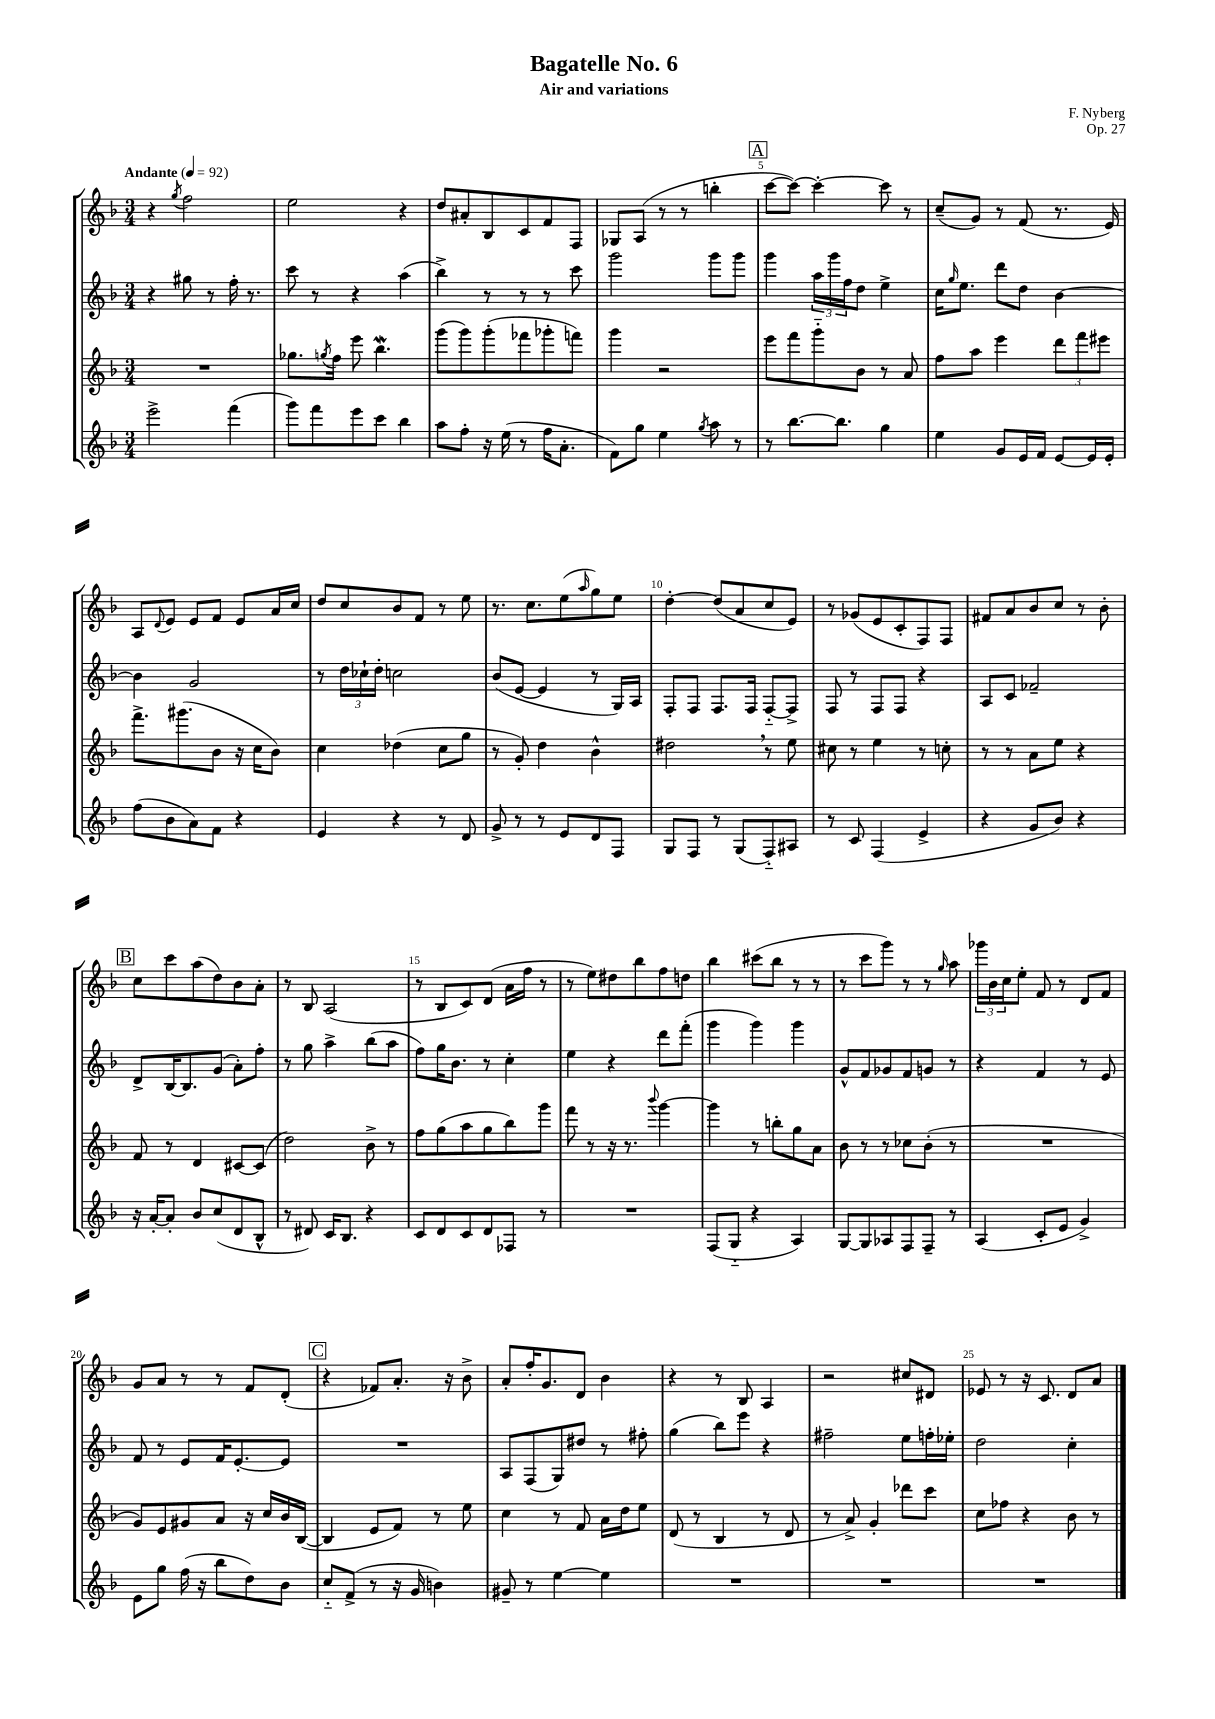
\header { title = "Bagatelle No. 6" composer = "F. Nyberg" subtitle = "Air and variations" opus = "Op. 27" }
<<
\new StaffGroup <<
\new Staff = "s0" {
    \clef treble \key f \major \numericTimeSignature \time 3/4 \tempo "Andante" 4 = 92
    r4 \acciaccatura { g''8 } f''2 |
    e''2 r4 |
    d''8 ais'8-. bes8 c'8 f'8 f8 |
    ges8 a8( r8 r8 b''4-. |
    \mark \markup { \box "A" } c'''8~ c'''8~) c'''4~-. c'''8 r8 |
    c''8--( g'8) r8 f'8( r8. e'16) |
    a8 \appoggiatura { d'8 } e'8 e'8 f'8 e'8 a'16 c''16 |
    d''8 c''8 bes'8 f'8 r8 e''8 |
    r8. c''8. e''8( \grace { a''16 } g''8) e''8 |
    d''4~-. d''8( a'8 c''8 e'8) |
    r8 ges'8( e'8 c'8-. f8) f8 |
    fis'8 a'8 bes'8 c''8 r8 bes'8-. |
    \mark \markup { \box "B" } c''8 c'''8 a''8( d''8) bes'8 a'8-. |
    r8 bes8 a2( |
    r8 bes8 c'8) d'8( a'16 f''16 r8 |
    r8 e''8) dis''8 bes''8 f''8 d''8 |
    bes''4 cis'''8( bes''8 r8 r8 |
    r8 c'''8 g'''8) r8 r8 \grace { g''16 } a''8 |
    \tuplet 3/2 { ges'''16 bes'16 c''16 } e''8-. f'8 r8 d'8 f'8 |
    g'8 a'8 r8 r8 f'8 d'8-.( |
    \mark \markup { \box "C" } r4 fes'8) a'8.-. r16 bes'8-> |
    a'8-. f''16-. g'8. d'8 bes'4 |
    r4 r8 bes8 a4 |
    r2 cis''8 dis'8 |
    ees'8 r8 r16 c'8. d'8 a'8 \bar "|." |
}
\new Staff = "s1" {
    \clef treble \key f \major \numericTimeSignature \time 3/4
    r4 gis''8 r8 f''16-. r8. |
    c'''8 r8 r4 a''4( |
    bes''4->) r8 r8 r8 c'''8 |
    g'''2 g'''8 g'''8 |
    \mark \markup { \box "A" } g'''4 \tuplet 3/2 { a''16 g'''16 f''16 } d''8 e''4-> |
    c''16 \grace { g''16 } e''8. d'''8 d''8 bes'4~ |
    bes'4 g'2 |
    r8 \tuplet 3/2 { d''16 ces''16-! d''16-. } c''2 |
    bes'8( e'8~ e'4 r8 g16) a16 |
    f8-. f8 f8. f16 f8~-_ f8-> |
    f8 r8 f8 f8 r4 |
    a8 c'8 fes'2-- |
    \mark \markup { \box "B" } d'8-> bes16~ bes8. g'8( a'8-.) f''8-. |
    r8 g''8 a''4-> bes''8( a''8 |
    f''8) g''16 bes'8. r8 c''4-. |
    e''4 r4 d'''8 f'''8-.( |
    g'''4 g'''4) g'''4 |
    g'8-^ f'8 ges'8 f'8 g'8 r8 |
    r4 f'4 r8 e'8 |
    f'8 r8 e'8 f'16 e'8.~-. e'8 |
    \mark \markup { \box "C" } R2. |
    a8 f8( g8) dis''8 r8 fis''8-. |
    g''4( bes''8) e'''8 r4 |
    fis''2-- e''8 f''16-. ees''16-. |
    d''2 c''4-. \bar "|." |
}
\new Staff = "s2" {
    \clef treble \key f \major \numericTimeSignature \time 3/4
    R2. |
    ges''8. \acciaccatura { g''8 } f''16 e'''8 bes''4.\mordent |
    g'''8( g'''8) g'''8-.( fes'''8 ges'''8-. f'''8) |
    g'''4 r2 |
    \mark \markup { \box "A" } e'''8 f'''8 g'''8-_ bes'8 r8 a'8 |
    f''8 a''8 e'''4 \tuplet 3/2 { d'''8 f'''8 eis'''8 } |
    f'''8.-> gis'''8.( bes'8 r16 c''16 bes'8) |
    c''4 des''4( c''8 g''8 |
    r8 g'8-.) d''4 bes'4-^ |
    dis''2 \breathe r8 e''8 |
    cis''8 r8 e''4 r8 c''8-. |
    r8 r8 a'8 e''8 r4 |
    \mark \markup { \box "B" } f'8 r8 d'4 cis'8~ cis'8( |
    d''2) bes'8-> r8 |
    f''8 g''8( a''8 g''8 bes''8) g'''8 |
    f'''8 r8 r16 r8. \appoggiatura { bes'''8 } g'''4~ |
    g'''4 r8 b''8-. g''8 a'8 |
    bes'8 r8 r8 ces''8 bes'8-.( r8 |
    R2. |
    g'8) e'8 gis'8 a'8 r16 c''16 bes'16 bes16~( |
    \mark \markup { \box "C" } bes4 e'8 f'8) r8 e''8 |
    c''4 r8 f'8 a'16 d''16 e''8 |
    d'8( r8 bes4 r8 d'8 |
    r8 a'8->) g'4-. des'''8 c'''8 |
    c''8 fes''8 r4 bes'8 r8 \bar "|." |
}
\new Staff = "s3" {
    \clef treble \key f \major \numericTimeSignature \time 3/4
    e'''2-> f'''4( |
    g'''8) f'''8 e'''8 c'''8 bes''4 |
    a''8 f''8-. r16 e''16( r8 f''16 a'8.-. |
    f'8) g''8 e''4 \acciaccatura { g''8 } a''8 r8 |
    \mark \markup { \box "A" } r8 bes''8.~ bes''8. g''4 |
    e''4 g'8 e'16 f'16 e'8~ e'16 e'16-. |
    f''8( bes'8 a'8) f'8 r4 |
    e'4 r4 r8 d'8 |
    g'8-> r8 r8 e'8 d'8 f8 |
    g8 f8 r8 g8( f8-_) ais8 |
    r8 c'8 f4( e'4-> |
    r4 g'8 bes'8) r4 |
    \mark \markup { \box "B" } r16 a'16~-. a'8-. bes'8 c''8( d'8 bes8-^ |
    r8 dis'8) c'16 bes8. r4 |
    c'8 d'8 c'8 d'8 fes8 r8 |
    R2. |
    f8( g8-_ r4 a4) |
    g8~ g8 aes8 f8 f8-- r8 |
    a4( c'8-. e'8 g'4->) |
    e'8 g''8 f''16( r16 bes''8 d''8) bes'8 |
    \mark \markup { \box "C" } c''8-_ f'8->( r8 r16 g'16 b'4) |
    gis'8-- r8 e''4~ e''4 |
    R2. |
    R2. |
    R2. \bar "|." |
}
>>
>>
\layout { \context { \Score \override BarNumber.break-visibility = ##(#f #t #t) barNumberVisibility = #(every-nth-bar-number-visible 5) } }
